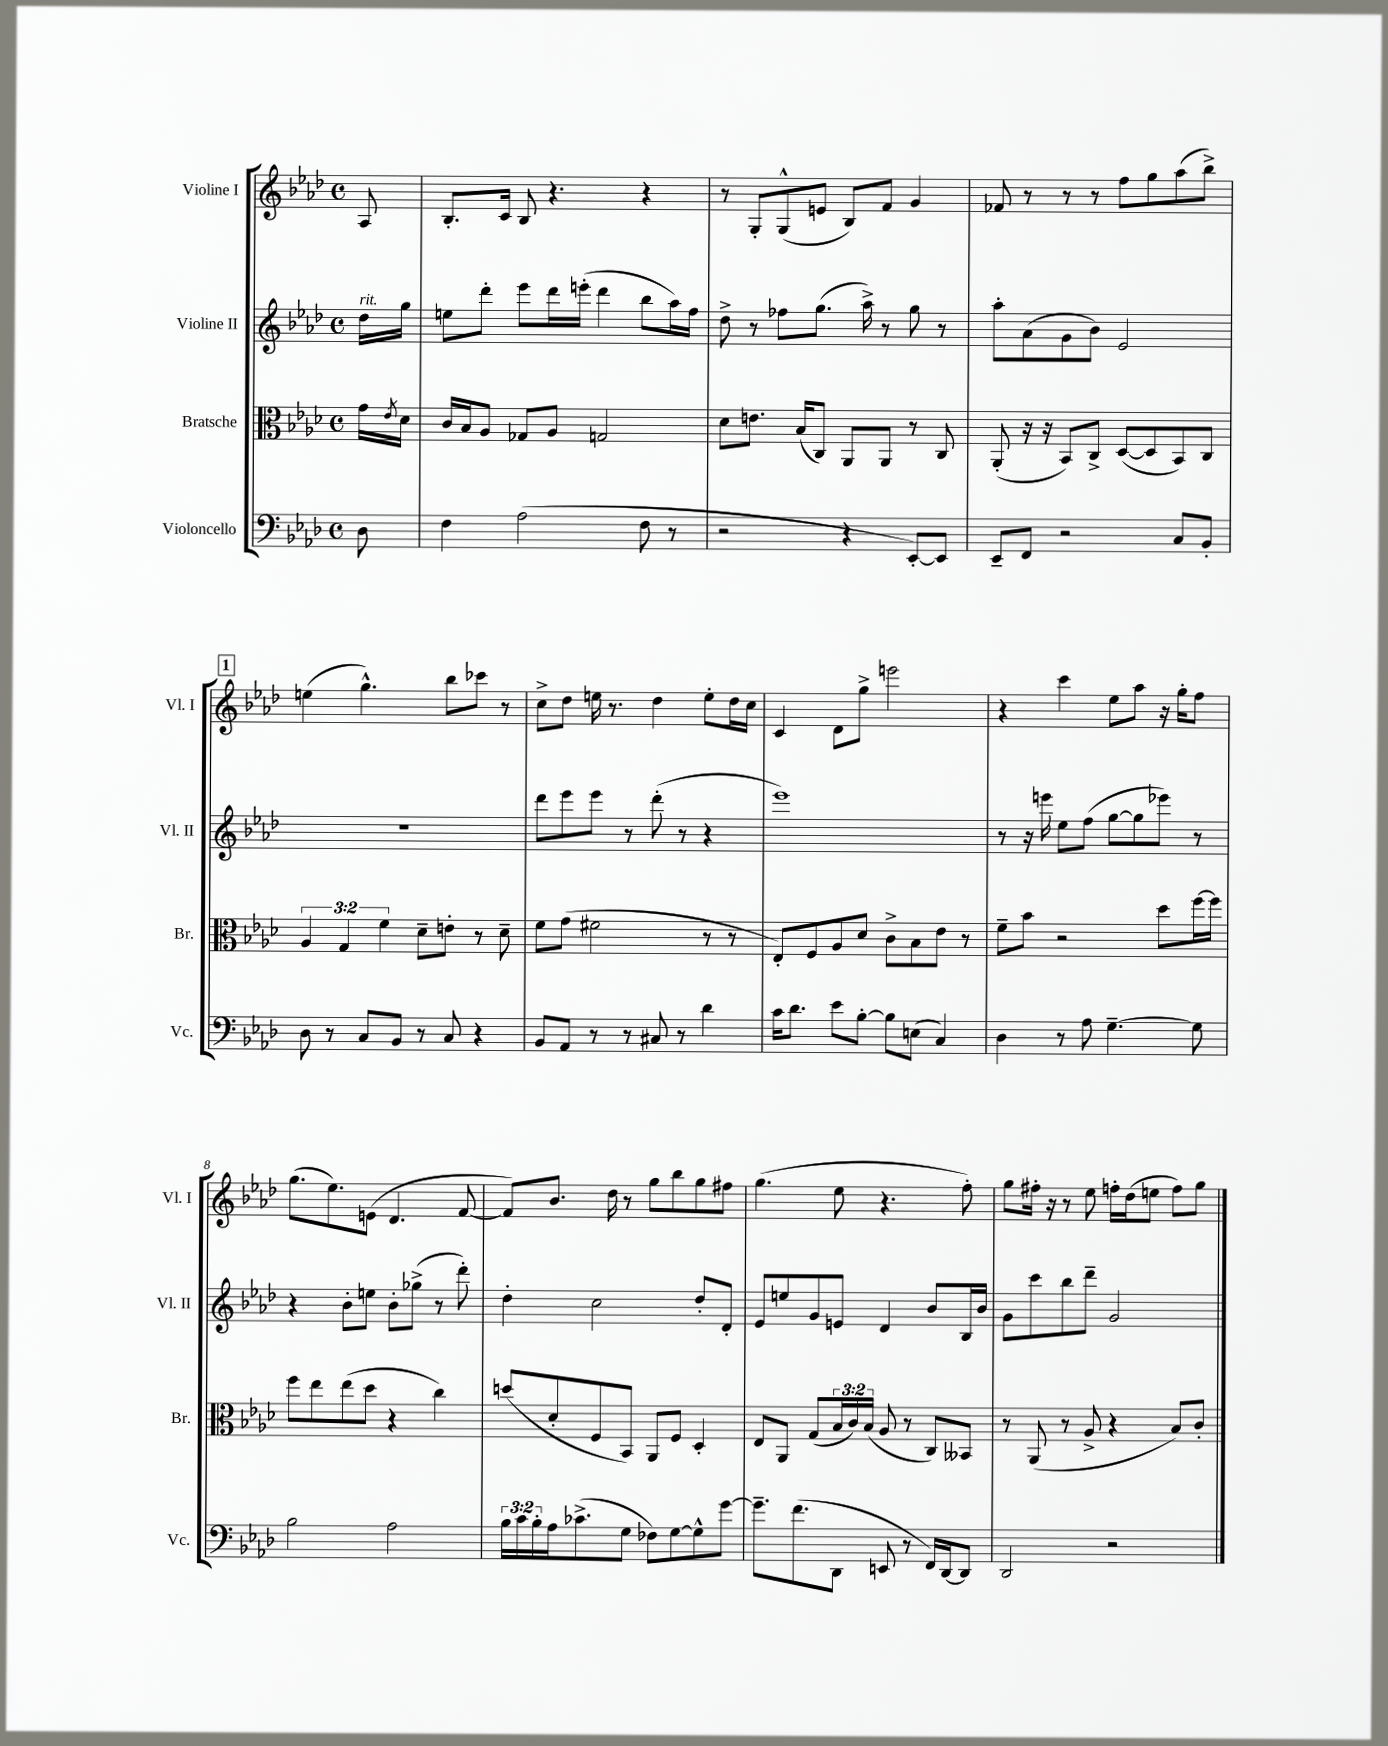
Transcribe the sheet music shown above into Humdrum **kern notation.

**kern	**kern	**kern	**kern
*staff4	*staff3	*staff2	*staff1
*clefF4	*clefC3	*clefG2	*clefG2
*k[b-e-a-d-]	*k[b-e-a-d-]	*k[b-e-a-d-]	*k[b-e-a-d-]
*M4/4	*M4/4	*M4/4	*M4/4
*met(c)	*met(c)	*met(c)	*met(c)
8D-\	16g\LL	16dd-\LL	8A-/
.	8qe-/	.	.
.	16d-\JJ	16gg\JJ	.
=	=	=	=
4F\	16c/LL	8ee\L	8.B-'/L
.	16B-/J	.	.
.	8A-/J	8ddd-'\J	.
.	.	.	16c/Jk
(2A-\	8G-/L	8eee-\L	8B-/
.	8A-/J	16ddd-\L	4.r
.	.	(16eee'\JJ	.
.	2G/	4ddd-\	.
8F\	.	8bb-\L	4r
8r	.	16aa-\L)	.
.	.	16ff\JJ	.
=	=	=	=
2r	8d-\L	8dd-^\	8r
.	8.e\J	8r	8G'/L
.	.	8ff-\L	(8G^^/
.	(16B-/LK	.	.
.	8C/J)	(8.gg\J	8e/J
4r	8AA-/L	.	8B-/L)
.	.	16aa-^\)	.
.	8AA-/J	8r	8f/J
[8EE-'/L)	8r	8gg\	4g/
8EE-/]J	8C/	8r	.
=	=	=	=
8EE-~/L	(8AA-'/	8aa-'\L	8f-/
8FF/J	16r	(8a-\	8r
.	16r	.	.
2r	8BB-/L)	8g\	8r
.	8C^/J	8b-\J)	8r
.	([8D-/L	2e-/	8ff\L
.	8D-/]	.	8gg\
8C/L	8BB-/)	.	(8aa-\
8BB-'/J	8C/J	.	8bb-^\J)
=	=	=	=
8D-\	6A-/	1r	(4ee\
8r	.	.	.
.	6G/	.	.
8C/L	.	.	4.gg^^\)
.	6f\	.	.
8BB-/J	.	.	.
8r	8d-~\L	.	.
8C/	8e'\J	.	8bb-\L
4r	8r	.	8ccc-\J
.	8d-~\	.	8r
=	=	=	=
8BB-/L	8f\L	8ddd-\L	8cc^\L
8AA-/J	(8g\J	8eee-\	8dd-\J
8r	2f#\	8eee-\J	16ee\
.	.	.	8.r
8r	.	8r	.
8C#/	.	(8ddd-'\	4dd-\
8r	.	8r	.
4d-\	8r	4r	8ee'\L
.	8r	.	16dd-\L
.	.	.	16cc\JJ
=	=	=	=
16c\LK	8E-'/L)	1eee-)	4c/
8.d-\J	.	.	.
.	8F/	.	.
8e-\L	8A-/	.	8d-\L
[8B-'\J	8d-/J	.	8gg^\J
8B-\]L	8c^\L	.	2eee\
(8E\J	8B-\	.	.
4C/)	8e-\J	.	.
.	8r	.	.
=	=	=	=
4D-\	8f~\L	8r	4r
.	8b-\J	16r	.
.	.	16eee\	.
8r	2r	8ee-\L	4ccc\
8A-\	.	(8ff\J	.
[4.G~\	.	[8gg\L	8ee-\L
.	.	8gg\]	8aa-\J
.	8dd-\L	8eee-\J)	16r
.	.	.	16gg'\LK
8G\]	[16ff\L	8r	8ff\J
.	16ff\]JJ	.	.
=	=	=	=
2B-\	8ff\L	4r	(8.gg\L
.	8ee-\	.	.
.	.	.	8.ee-\)
.	(8ee-\	8b-'\L	.
.	8dd-\J	8ee\J	(8e\J
2A-\	4r	8b-'\L	4.d-/
.	.	(8gg-^\J	.
.	4cc\)	8r	.
.	.	8ddd-'\)	[8f/
=	=	=	=
24B-\LL	(8dd/L	4dd-'\	8f/]L)
24c\	.	.	.
24B-'\	.	.	.
16A-\J	8d-'/	.	8.b-/J
(8.c-^\	.	.	.
.	8F/	2cc\	.
.	.	.	16dd-\
8G\J	8BB-/J)	.	8r
8F-\L)	8AA-/L	.	8gg\L
[8G\	8F/J	.	8bb-\
8G^^\]	4D-'/	8dd-'/L	8gg\
[8g\J	.	8d-'/J	8ff#\J
=	=	=	=
8.g~\]L	8E-/L	8e-/L	(4.gg\
.	8AA-/J	8ee/	.
(8.f\	.	.	.
.	(8G/L	8g/	.
8DD-\J	24B-/L	8e/J	8ee-\
.	24c/)	.	.
.	(24B-/JJ	.	.
8EE/	8A-/	4d-/	4.r
8r	8r	.	.
16FF/LL)	8C/L)	8b-/L	.
[16DD-/J	.	.	.
8DD-/]J	8BB--/J	16B-/L	8ff'\)
.	.	16b-/JJ	.
=	=	=	=
2DD-/	8r	8g\L	8gg\L
.	(8AA-/	8ccc\	16ff#'\Jk
.	.	.	16r
.	8r	8bb-\	8r
.	8A-^/	8ddd-~\J	8ee-\
2r	4r	2g/	16ff'\LL
.	.	.	(16dd-\J
.	.	.	8ee\J
.	8B-/L)	.	8ff\L)
.	8c'/J	.	8gg\J
==	==	==	==
*-	*-	*-	*-
